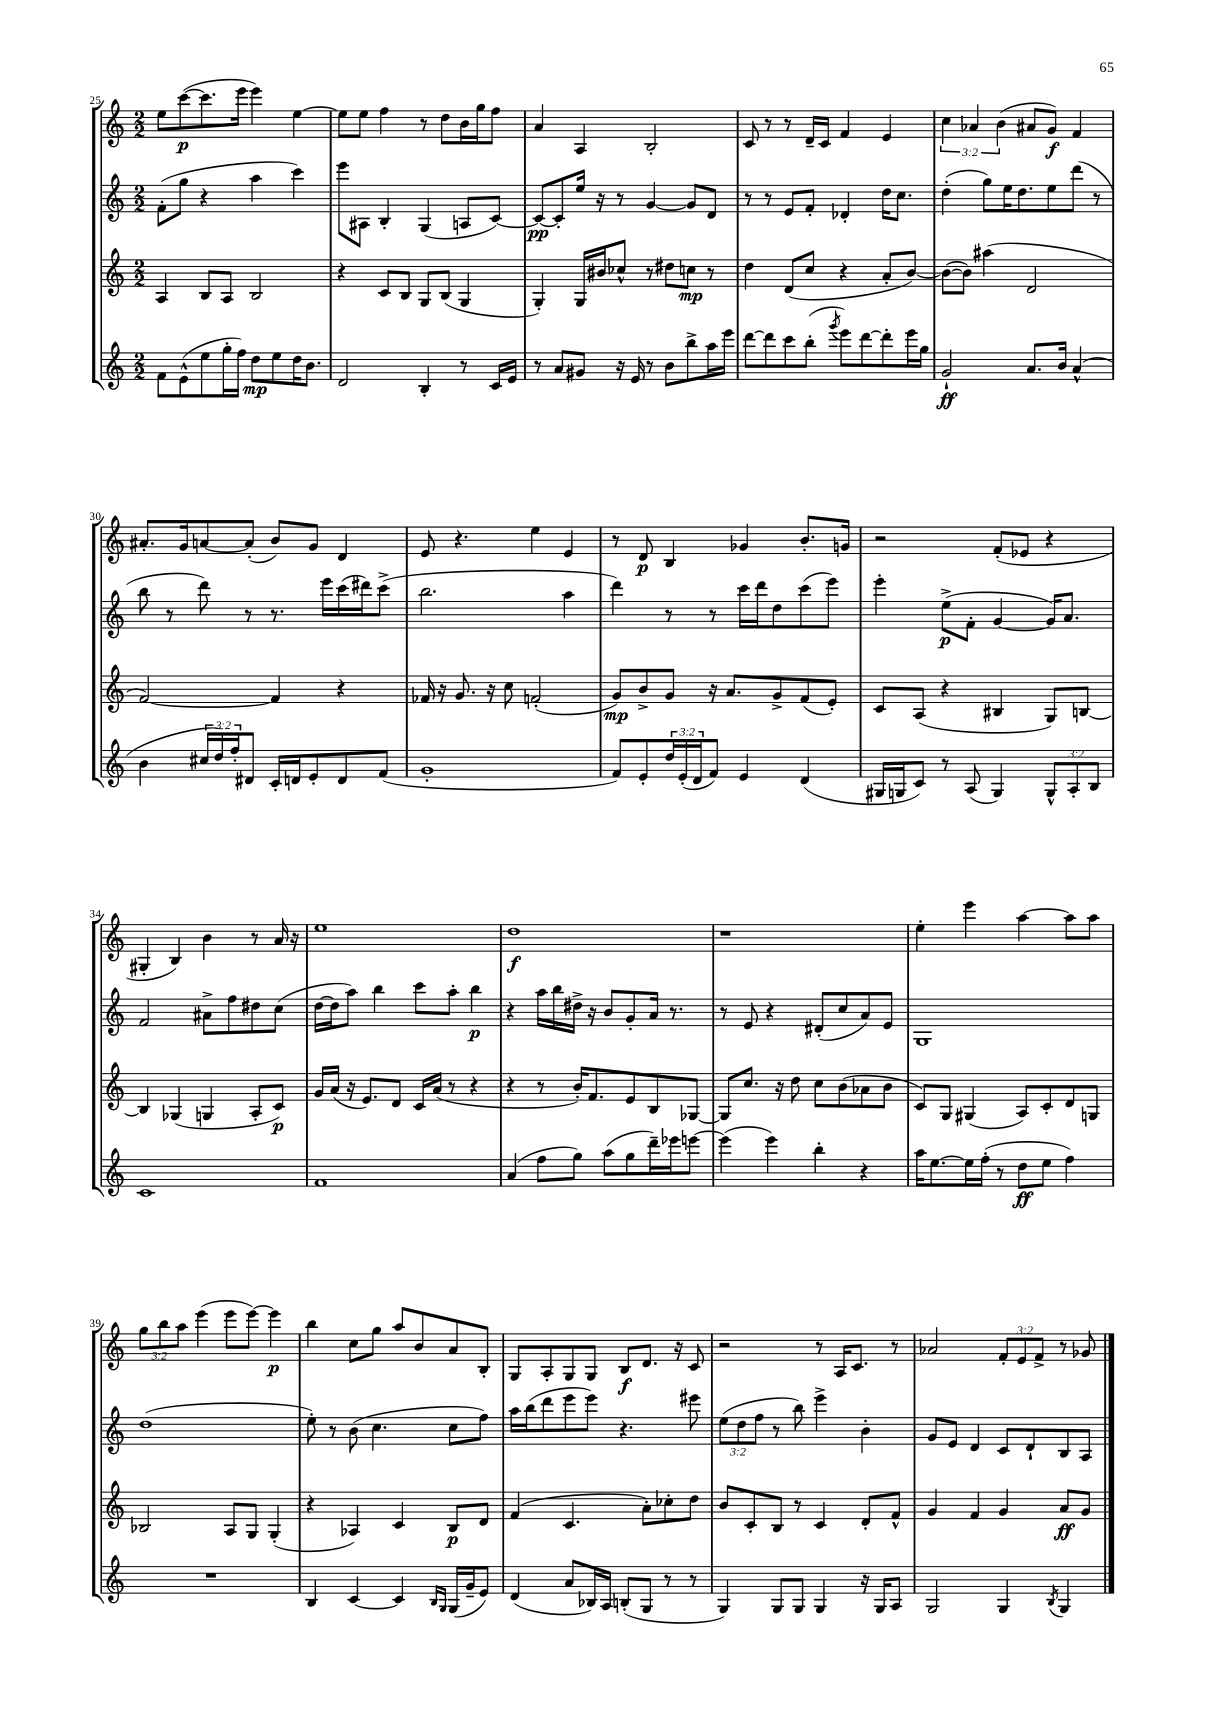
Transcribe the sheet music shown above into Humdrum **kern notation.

**kern	**dynam	**kern	**dynam	**kern	**dynam	**kern	**dynam
*part4	*part4	*part3	*part3	*part2	*part2	*part1	*part1
*staff4	*staff4	*staff3	*staff3	*staff2	*staff2	*staff1	*staff1
*clefG2	*	*clefG2	*	*clefG2	*	*clefG2	*
*k[]	*	*k[]	*	*k[]	*	*k[]	*
*M2/2	*	*M2/2	*	*M2/2	*	*M2/2	*
=25	=25	=25	=25	=25	=25	=25	=25
8f\L	.	4A/	.	(8f'\L	.	8ee\L	.
(8e^^\	.	.	.	8gg\J	.	([8ccc\	p
8ee\	.	8B/L	.	4r	.	8.ccc\]	.
16gg'\L	.	8A/J	.	.	.	.	.
16ff\JJ)	.	.	.	.	.	16eee\Jk	.
8dd\L	mp	2B/	.	4aa\	.	4eee\)	.
8ee\	.	.	.	.	.	.	.
16dd\K	.	.	.	4ccc\)	.	[4ee\	.
8.b\J	.	.	.	.	.	.	.
=26	=26	=26	=26	=26	=26	=26	=26
2d/	.	4r	.	8eee\L	.	8ee\L]	.
.	.	.	.	8A#X\J	.	8ee\J	.
.	.	8c/L	.	4B'/	.	4ff\	.
.	.	8B/J	.	.	.	.	.
4B'/	.	8G/L	.	(4G/	.	8r	.
.	.	(8B/J	.	.	.	8dd\L	.
8r	.	4G/	.	8An/L	.	16b\L	.
.	.	.	.	.	.	16gg\J	.
16c/LL	.	.	.	[8c/J)	.	8ff\J	.
16e/JJ	.	.	.	.	.	.	.
=27	=27	=27	=27	=27	=27	=27	=27
8r	.	4G'/)	.	8c/L_	pp	4a/	.
8a/L	.	.	.	8c'/]	.	.	.
8g#X/J	.	16G/LL	.	16ee/Jk	.	4A/	.
.	.	16b#X/J	.	16r	.	.	.
16r	.	8cc-X^^/J	.	8r	.	.	.
16e/	.	.	.	.	.	.	.
8r	.	8r	.	[4g/	.	2B'/	.
8b\L	.	8dd#X\L	.	.	.	.	.
8bb^\	.	8ccn\J	mp	8g/L]	.	.	.
16aa\L	.	8r	.	8d/J	.	.	.
16eee\JJ	.	.	.	.	.	.	.
=28	=28	=28	=28	=28	=28	=28	=28
[8ddd\L	.	4dd\	.	8r	.	8c/	.
8ddd\]	.	.	.	8r	.	8r	.
8ccc\	.	(8d/L	.	8e/L	.	8r	.
(8bb'\J	.	8cc/J	.	8f'/J	.	16d~/LL	.
.	.	.	.	.	.	16c/JJ	.
8qggg/	.	.	.	.	.	.	.
8eee\L)	.	4r	.	4d-X'/	.	4f/	.
[8ddd\	.	.	.	.	.	.	.
8ddd'\]	.	8a'/L	.	16dd\KL	.	4e/	.
.	.	.	.	8.cc\J	.	.	.
16eee\L	.	[8b/J)	.	.	.	.	.
16gg\JJ	.	.	.	.	.	.	.
=29	=29	=29	=29	=29	=29	=29	=29
2g`/	ff	(8b\L_	.	(4dd'\	.	6cc\	.
.	.	8b\J])	.	.	.	.	.
.	.	.	.	.	.	6a-X/	.
.	.	(4aa#X\	.	8gg\L)	.	.	.
.	.	.	.	.	.	(6b\	.
.	.	.	.	16ee\K	.	.	.
.	.	.	.	8.dd\	.	.	.
8.a/L	.	2d/	.	.	.	8a#X/L	.
.	.	.	.	8ee\	.	8g/J)	f
16b/Jk	.	.	.	.	.	.	.
(4a^^/	.	.	.	(8ddd\J	.	4f/	.
.	.	.	.	8r	.	.	.
!!LO:LB:g=z
=30	=30	=30	=30	=30	=30	=30	=30
4b\	.	[2f/)	.	8bb\	.	8.a#X'/L	.
.	.	.	.	8r	.	.	.
.	.	.	.	.	.	16g/k	.
24cc#X/LL	.	.	.	8ddd\)	.	[8an/	.
24dd/)	.	.	.	.	.	.	.
24ff'/J	.	.	.	.	.	.	.
8d#X/J	.	.	.	8r	.	(8a'/J]	.
16c'/LL	.	4f/]	.	8.r	.	8b/L)	.
16dn/J	.	.	.	.	.	.	.
8e'/	.	.	.	.	.	8g/J	.
.	.	.	.	16eee\LL	.	.	.
8d/	.	4r	.	(16ccc\	.	4d/	.
.	.	.	.	16ddd#X\J)	.	.	.
(8f/J	.	.	.	(8ccc^\J	.	.	.
=31	=31	=31	=31	=31	=31	=31	=31
1g'	.	16f-X/	.	2.bb\	.	8e/	.
.	.	16r	.	.	.	.	.
.	.	8.g/	.	.	.	4.r	.
.	.	16r	.	.	.	.	.
.	.	8cc\	.	.	.	.	.
.	.	(2fn'/	.	.	.	4ee\	.
.	.	.	.	4aa\	.	4e/	.
=32	=32	=32	=32	=32	=32	=32	=32
8f/L)	.	8g/L)	mp	4ddd\)	.	8r	.
8e'/	.	8b^/	.	.	.	8d/	p
24dd/L	.	8g/J	.	8r	.	4B/	.
(24e'/	.	.	.	.	.	.	.
24d/J	.	.	.	.	.	.	.
8f/J)	.	16r	.	8r	.	.	.
.	.	8.a/L	.	.	.	.	.
4e/	.	.	.	16ccc\LL	.	4g-X/	.
.	.	.	.	16ddd\J	.	.	.
.	.	8g^/	.	8dd\	.	.	.
(4d/	.	(8f/	.	(8ccc\	.	8.b'/L	.
.	.	8e'/J)	.	8eee\J)	.	.	.
.	.	.	.	.	.	16gn/Jk	.
=33	=33	=33	=33	=33	=33	=33	=33
16G#X/LL	.	8c/L	.	4eee'\	.	2r	.
16Gn/J	.	.	.	.	.	.	.
8c/J)	.	(8A/J	.	.	.	.	.
8r	.	4r	.	(8ee^\L	p	.	.
(8A/	.	.	.	8f'\J	.	.	.
4G/)	.	4B#X/	.	[4g/	.	(8f'/L	.
.	.	.	.	.	.	8e-X/J	.
12G^^/L	.	8G/L)	.	16g/KL])	.	4r	.
.	.	.	.	8.a/J	.	.	.
12A'/	.	.	.	.	.	.	.
.	.	[8Bn/J	.	.	.	.	.
12B/J	.	.	.	.	.	.	.
!!LO:LB:g=z
=34	=34	=34	=34	=34	=34	=34	=34
1c	.	4B/]	.	2f/	.	4G#X'/	.
.	.	(4G-X/	.	.	.	4B/)	.
.	.	4Gn/	.	8a#X^\L	.	4b\	.
.	.	.	.	8ff\	.	.	.
.	.	8A'/L	.	8dd#X\	.	8r	.
.	.	8c/J)	p	(8cc\J	.	16a/	.
.	.	.	.	.	.	16r	.
=35	=35	=35	=35	=35	=35	=35	=35
1f	.	16g/LL	.	[16dd\LL	.	1ee	.
.	.	(16a/JJ	.	16dd\J]	.	.	.
.	.	16r	.	8aa\J)	.	.	.
.	.	8.e/L)	.	.	.	.	.
.	.	.	.	4bb\	.	.	.
.	.	8d/J	.	.	.	.	.
.	.	16c/LL	.	8ccc\L	.	.	.
.	.	(16a/JJ	.	.	.	.	.
.	.	8r	.	8aa'\J	.	.	.
.	.	4r	.	4bb\	p	.	.
=36	=36	=36	=36	=36	=36	=36	=36
(4a/	.	4r	.	4r	.	1dd	f
8ff\L	.	8r	.	16aa\LL	.	.	.
.	.	.	.	16bb\	.	.	.
8gg\J)	.	16b'/KL)	.	16dd#X^\JJ	.	.	.
.	.	8.f/	.	16r	.	.	.
(8aa\L	.	.	.	8b/L	.	.	.
8gg\	.	8e/	.	8g'/	.	.	.
16ddd~\L)	.	8B/	.	16a/Jk	.	.	.
16eee-X\J	.	.	.	8.r	.	.	.
[8eeen\J	.	[8G-X/J	.	.	.	.	.
=37	=37	=37	=37	=37	=37	=37	=37
(4eee\]	.	8G-/L]	.	8r	.	1r	.
.	.	8.cc/J	.	8e/	.	.	.
4eee\)	.	.	.	4r	.	.	.
.	.	16r	.	.	.	.	.
.	.	8dd\	.	.	.	.	.
4bb'\	.	8cc\L	.	(8d#X'/L	.	.	.
.	.	(8b\	.	8cc/	.	.	.
4r	.	8a-X\	.	8a/)	.	.	.
.	.	8b\J	.	8e/J	.	.	.
=38	=38	=38	=38	=38	=38	=38	=38
16aa\KL	.	8c/L)	.	1G	.	4ee'\	.
[8.ee\	.	.	.	.	.	.	.
.	.	8G/J	.	.	.	.	.
16ee\L]	.	(4G#X/	.	.	.	4eee\	.
(16ff'\JJ	.	.	.	.	.	.	.
8r	.	.	.	.	.	.	.
8dd\L	ff	8A/L)	.	.	.	[4aa\	.
8ee\J	.	8c'/	.	.	.	.	.
4ff\)	.	8d/	.	.	.	8aa\L]	.
.	.	8Gn/J	.	.	.	8aa\J	.
!!LO:LB:g=z
=39	=39	=39	=39	=39	=39	=39	=39
1r	.	2B-X/	.	(1dd	.	12gg\L	.
.	.	.	.	.	.	12bb\	.
.	.	.	.	.	.	12aa\J	.
.	.	.	.	.	.	(4eee\	.
.	.	8A/L	.	.	.	8eee\L	.
.	.	8G/J	.	.	.	[8eee\J)	.
.	.	(4G'/	.	.	.	4eee\]	p
=40	=40	=40	=40	=40	=40	=40	=40
4B/	.	4r	.	8ee'\)	.	4bb\	.
.	.	.	.	8r	.	.	.
[4c/	.	4A-X/)	.	(8b\	.	8cc\L	.
.	.	.	.	4.cc\	.	8gg\J	.
4c/]	.	4c/	.	.	.	8aa/L	.
.	.	.	.	.	.	8b/	.
16qqB/LL	.	.	.	.	.	.	.
16qqG/JJ	.	.	.	.	.	.	.
(16G/LL	.	8B/L	p	8cc\L	.	8a/	.
16g~/J	.	.	.	.	.	.	.
8e/J)	.	8d/J	.	8ff\J)	.	8B'/J	.
=41	=41	=41	=41	=41	=41	=41	=41
(4d/	.	(4f/	.	16aa\LL	.	8G/L	.
.	.	.	.	(16bb\J	.	.	.
.	.	.	.	8ddd\	.	8A'/	.
8a/L	.	4.c/	.	8eee\	.	8G/	.
16B-X/L)	.	.	.	8eee\J)	.	8G/J	.
16A/JJ	.	.	.	.	.	.	.
(8Bn'/L	.	.	.	4.r	.	8B/L	f
8G/J	.	8a'\L)	.	.	.	8.d/J	.
8r	.	8cc-X'\	.	.	.	.	.
.	.	.	.	.	.	16r	.
8r	.	8dd\J	.	8eee#X\	.	8c/	.
=42	=42	=42	=42	=42	=42	=42	=42
4G/)	.	8b/L	.	(12ee\L	.	2r	.
.	.	.	.	12dd\	.	.	.
.	.	8c'/	.	.	.	.	.
.	.	.	.	12ff\J	.	.	.
8G/L	.	8B/J	.	8r	.	.	.
8G/J	.	8r	.	8bb\)	.	.	.
4G/	.	4c/	.	4eee^\	.	8r	.
.	.	.	.	.	.	16A/KL	.
.	.	.	.	.	.	8.c/J	.
16r	.	8d'/L	.	4b'\	.	.	.
16G/KL	.	.	.	.	.	.	.
8A/J	.	8f^^/J	.	.	.	8r	.
=43	=43	=43	=43	=43	=43	=43	=43
2G/	.	4g/	.	8g/L	.	2a-X/	.
.	.	.	.	8e/J	.	.	.
.	.	4f/	.	4d/	.	.	.
4G/	.	4g/	.	8c/L	.	12f'/L	.
.	.	.	.	.	.	12e/	.
.	.	.	.	8d`/	.	.	.
.	.	.	.	.	.	12f^/J	.
8qB/	.	.	.	.	.	.	.
4G/	.	8a/L	ff	8B/	.	8r	.
.	.	8g/J	.	8A/J	.	8g-X/	.
==	==	==	==	==	==	==	==
*-	*-	*-	*-	*-	*-	*-	*-
